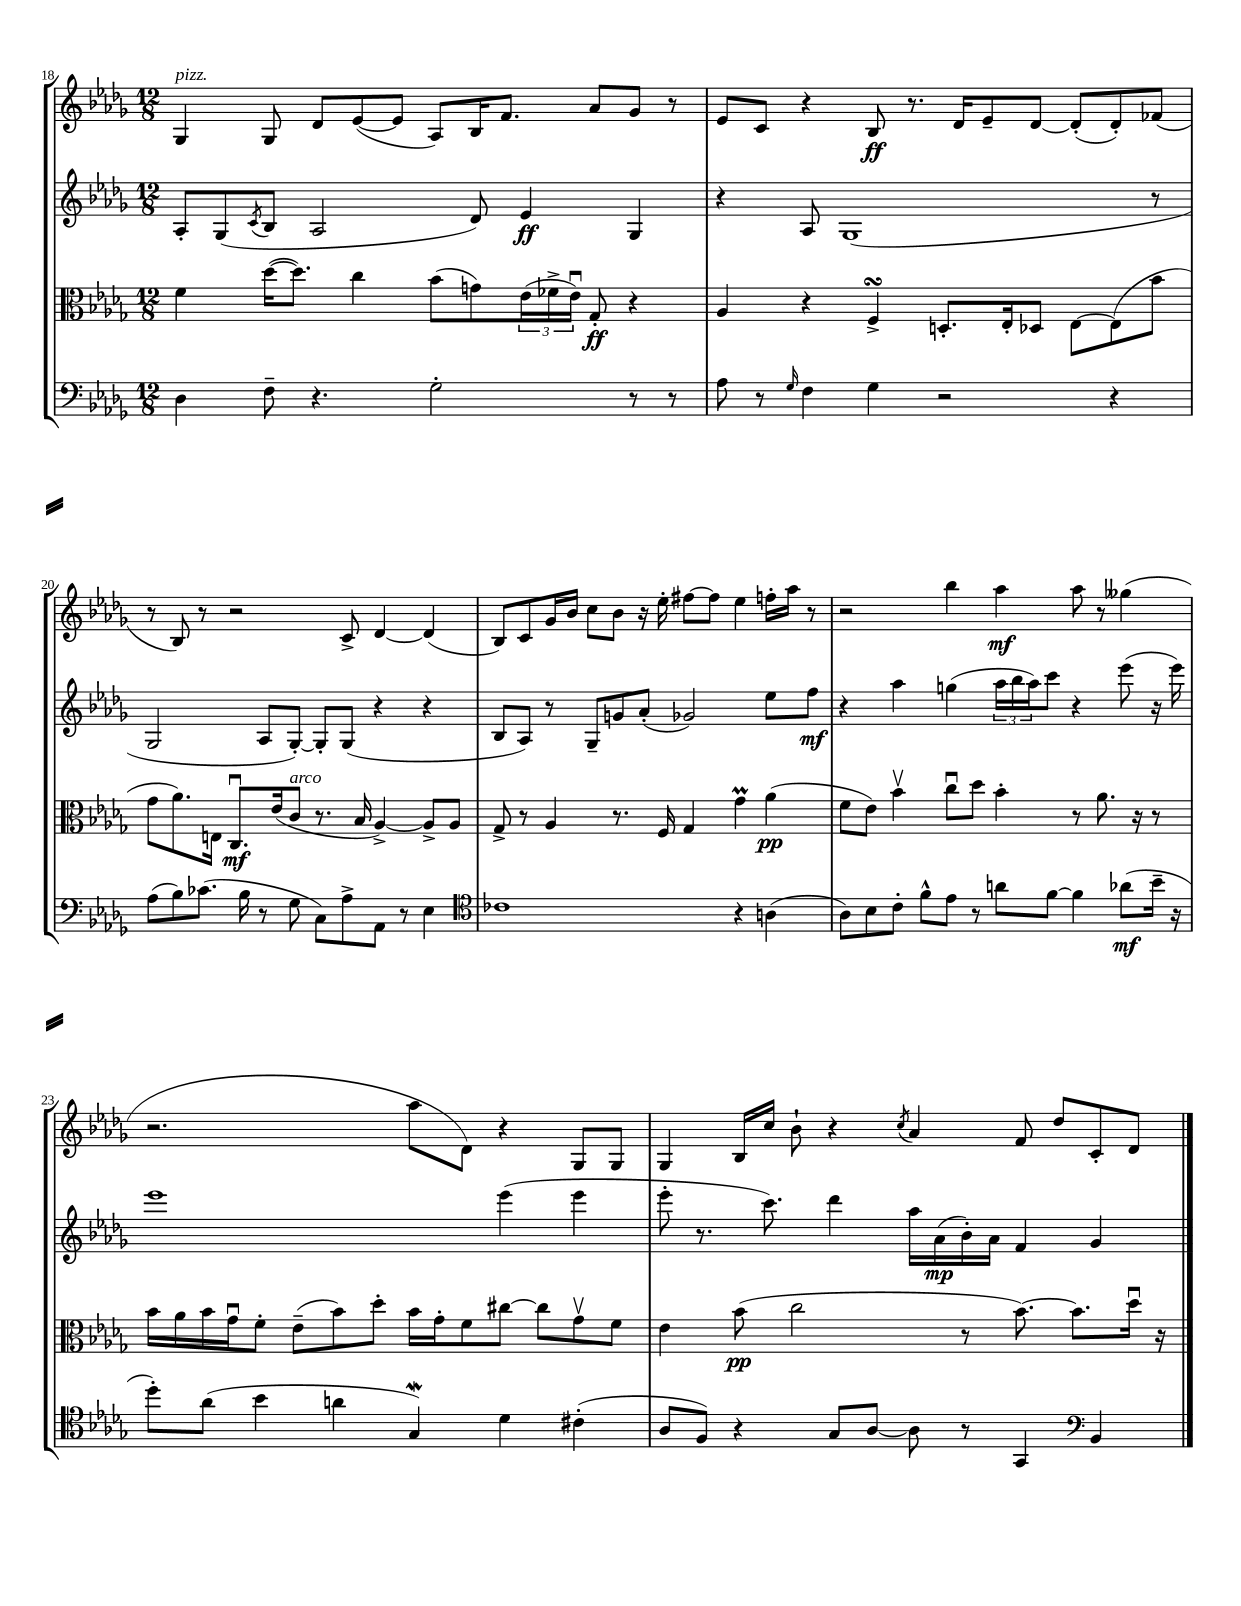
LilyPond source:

<<
\new StaffGroup <<
\new Staff = "s0" {
    \clef treble \key des \major \numericTimeSignature \time 12/8
    ges4^\markup { \italic "pizz." } ges8 des'8 ees'8~( ees'8 aes8) bes16 f'8. aes'8 ges'8 r8 |
    ees'8 c'8 r4 bes8\ff r8. des'16 ees'8-- des'8~ des'8-.( des'8-.) fes'8( |
    r8 bes8) r8 r2 c'8-> des'4~ des'4( |
    bes8) c'8 ges'16 bes'16 c''8 bes'8 r16 ees''16-. fis''8~ fis''8 ees''4 f''16-. aes''16 r8 |
    r2 bes''4 aes''4\mf aes''8 r8 geses''4( |
    r2. aes''8 des'8) r4 ges8 ges8 |
    ges4 bes16 c''16 bes'8-! r4 \acciaccatura { c''8 } aes'4 f'8 des''8 c'8-. des'8 \bar "|." |
}
\new Staff = "s1" {
    \clef treble \key des \major \numericTimeSignature \time 12/8
    aes8-. ges8( \acciaccatura { c'8 } bes8 aes2 des'8) ees'4\ff ges4 |
    r4 aes8 ges1( r8 |
    ges2 aes8 ges8~-.) ges8-. ges8( r4 r4 |
    bes8 aes8) r8 ges8-- g'8 aes'8-.( ges'2) ees''8 f''8\mf |
    r4 aes''4 g''4( \tuplet 3/2 { aes''16 bes''16 aes''16) } c'''8 r4 ees'''8( r16 ees'''16) |
    ees'''1 ees'''4( ees'''4 |
    ees'''8-. r8. c'''8.) des'''4 aes''16 aes'16\mp( bes'16-.) aes'16 f'4 ges'4 \bar "|." |
}
\new Staff = "s2" {
    \clef alto \key des \major \numericTimeSignature \time 12/8
    f'4 des''16~( des''8.) c''4 bes'8( g'8) \tuplet 3/2 { ees'16( fes'16-> ees'16\downbow) } ges8-.\ff r4 |
    aes4 r4 f4->\turn d8.-. ees16-. des8 ees8~ ees8( bes'8 |
    ges'8 aes'8.) e16 c8.\downbow\mf ees'16( c'8^\markup { \italic "arco" } r8. bes16 aes4~->) aes8-> aes8 |
    ges8-> r8 aes4 r8. f16 ges4 ges'4\prall aes'4\pp( |
    f'8 ees'8) bes'4\upbow c''8\downbow des''8 bes'4-. r8 aes'8. r16 r8 |
    bes'16 aes'16 bes'16 ges'16\downbow f'8-. ees'8--( bes'8) des''8-. bes'16 ges'16-. f'8 cis''8~ cis''8 ges'8\upbow f'8 |
    ees'4 bes'8\pp( c''2 r8 bes'8.~) bes'8. des''16\downbow r16 \bar "|." |
}
\new Staff = "s3" {
    \clef bass \key des \major \numericTimeSignature \time 12/8
    des4 f8-- r4. ges2-. r8 r8 |
    aes8 r8 \grace { ges16 } f4 ges4 r2 r4 |
    aes8( bes8) ces'8.( bes16 r8 ges8 c8) aes8-> aes,8 r8 ees4 |
    \clef tenor ces'1 r4 a4( |
    aes8) bes8 c'8-. f'8-^ ees'8 r8 a'8 f'8~ f'4 aes'8\mf( bes'16-- r16 |
    des''8-.) aes'8( bes'4 a'4 ges4\mordent) des'4 cis'4-.( |
    aes8 f8) r4 ges8 aes8~ aes8 r8 ges,4 \clef bass bes,4 \bar "|." |
}
>>
>>
\layout { \context { \Score currentBarNumber = #18 } }
